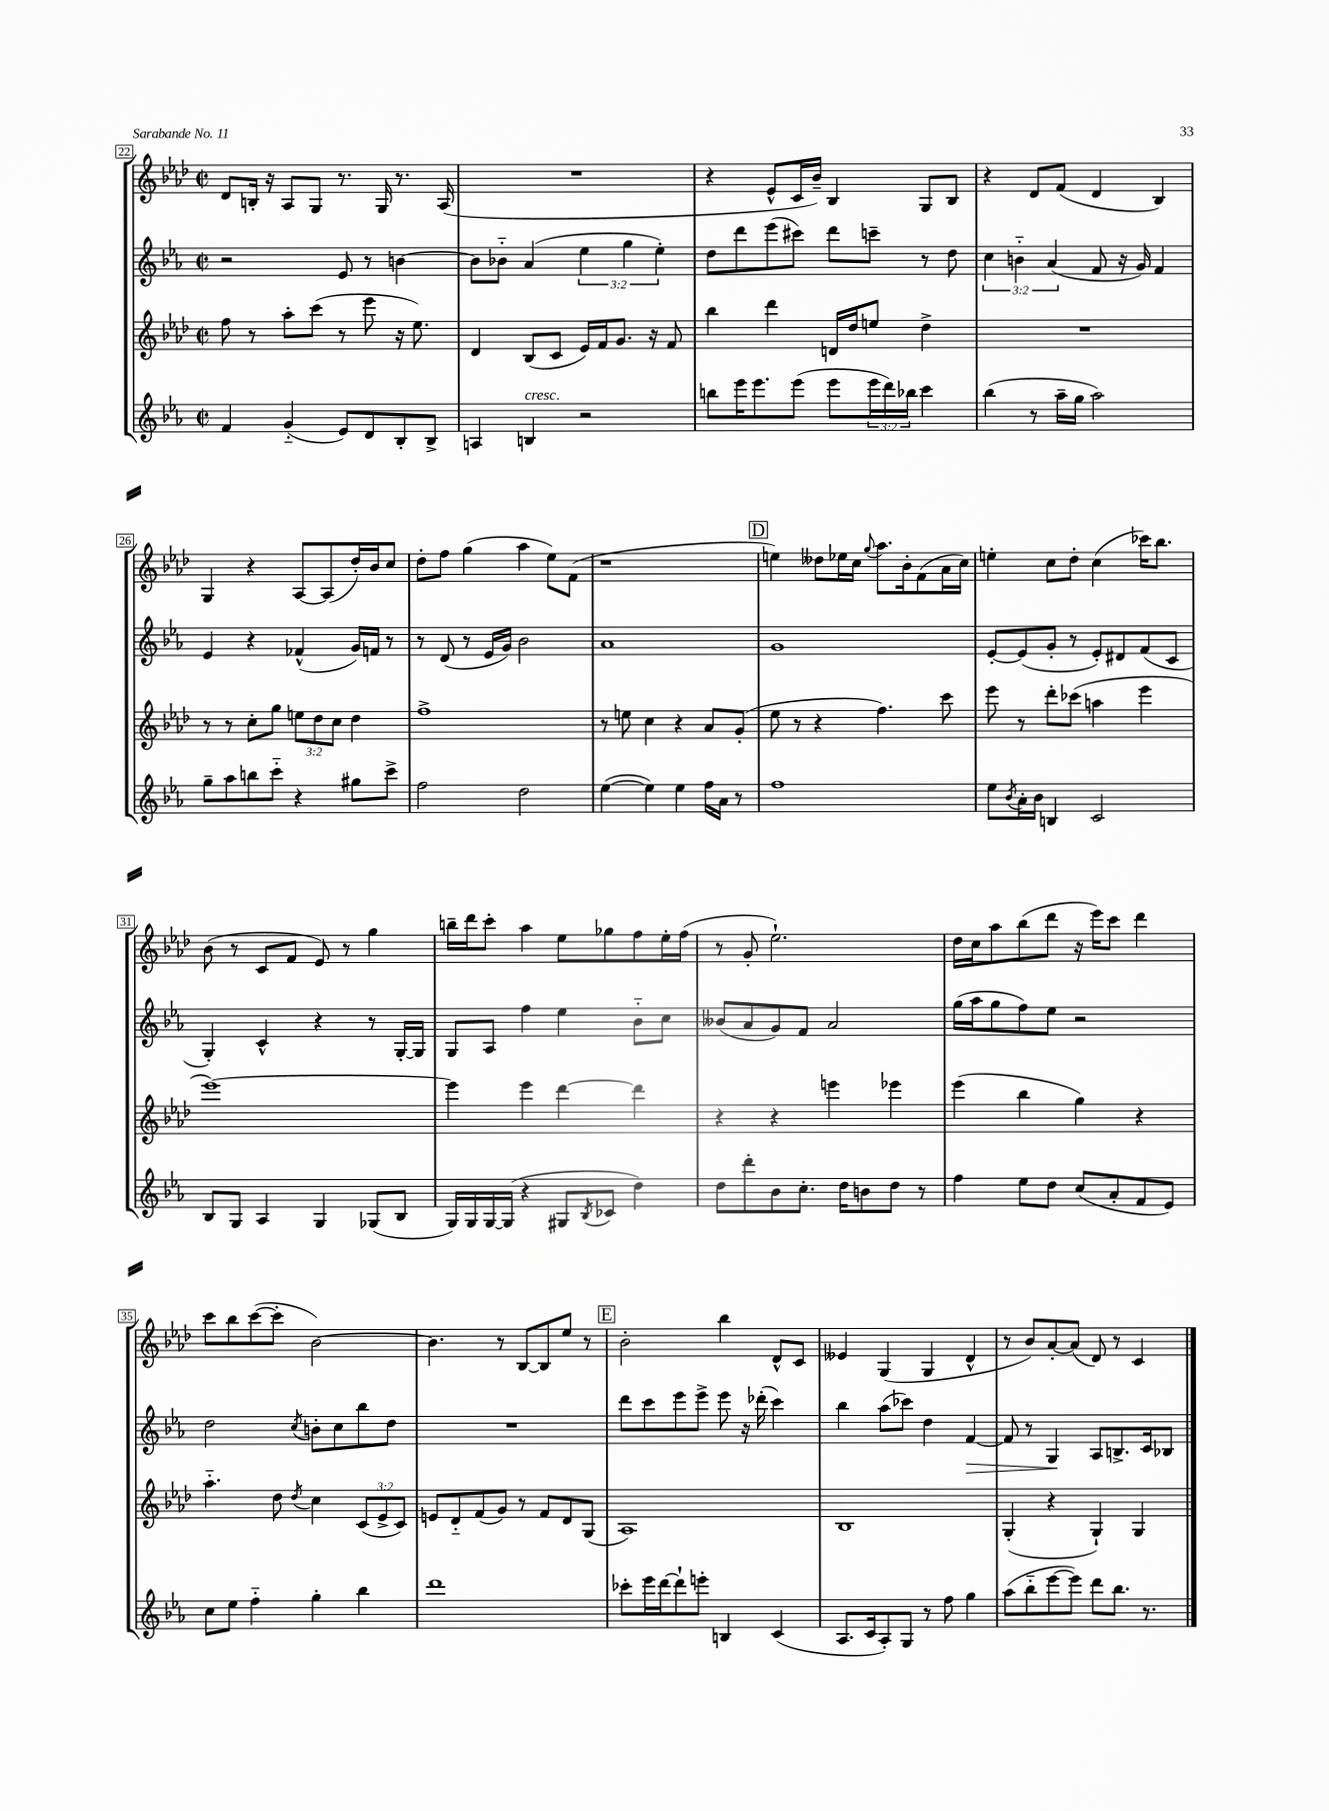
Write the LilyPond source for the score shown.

<<
\new StaffGroup <<
\new Staff = "s0" {
    \clef treble \key aes \major \defaultTimeSignature \time 2/2
    des'8 b16-. r16 aes8 g8 r8. g16 r8. aes16( |
    R1 |
    r4 ees'8-^ c'16 bes'16--) bes4 g8 bes8 |
    r4 des'8 f'8( des'4 bes4) |
    g4 r4 aes8~ aes8( des''16-.) bes'16 c''8 |
    des''8-. f''8 g''4( aes''4 ees''8) f'8( |
    r1 |
    \mark \markup { \box "D" } e''4) deses''8 ees''16 c''16 \appoggiatura { g''8 } aes''8. bes'16-. f'8( aes'16 c''16) |
    e''4-. c''8 des''8-. c''4( ces'''16) bes''8. |
    bes'8( r8 c'8 f'8 ees'8) r8 g''4 |
    b''16-- des'''16 c'''8-. aes''4 ees''8 ges''8 f''8 ees''16-. f''16( |
    r8 g'8-. ees''2.-!) |
    des''16 c''16 aes''8 bes''8( des'''8 r16 ees'''16) c'''8 des'''4 |
    c'''8 bes''8 c'''8~( c'''8-. bes'2~) |
    bes'4. r8 bes8~ bes8 ees''8 r8 |
    \mark \markup { \box "E" } bes'2-. bes''4 des'8-^ c'8 |
    eeses'4 g4( g4 des'4-^ |
    r8 bes'8) aes'8~-. aes'8( des'8) r8 c'4 \bar "|." |
}
\new Staff = "s1" {
    \clef treble \key ees \major \defaultTimeSignature \time 2/2 \override Staff.TupletNumber.text = #tuplet-number::calc-fraction-text
    r2 ees'8 r8 b'4~ |
    b'8 bes'8-_ aes'4( \tuplet 3/2 { ees''4 g''4 ees''4-.) } |
    d''8 d'''8 ees'''8( cis'''8) d'''8 c'''8-- r8 d''8 |
    \tuplet 3/2 { c''4 b'4-_ aes'4( } f'8 r16 g'16) f'4 |
    ees'4 r4 fes'4-^( g'16) f'16 r8 |
    r8 d'8( r8 ees'16 g'16) bes'2 |
    aes'1 |
    \mark \markup { \box "D" } g'1 |
    ees'8~-. ees'8( g'8-. r8 ees'8-.) dis'8 f'8( c'8 |
    g4-.) c'4-^ r4 r8 g16~-. g16 |
    g8 aes8 f''4 ees''4 bes'8-_ c''8 |
    beses'8( aes'8 g'8) f'8 aes'2 |
    g''16( aes''16 g''8 f''8) ees''8 r2 |
    d''2 \acciaccatura { c''8 } b'8-. c''8 bes''8 d''8 |
    R1 |
    \mark \markup { \box "E" } d'''8 c'''8 ees'''8 ees'''8-> ees'''8 r16 des'''16-.( c'''4) |
    bes''4 aes''8( ces'''8) d''4 f'4~\> |
    f'8 r8 g4\! aes8 b8.-> c'16 bes8 \bar "|." |
}
\new Staff = "s2" {
    \clef treble \key aes \major \defaultTimeSignature \time 2/2 \override Staff.TupletNumber.text = #tuplet-number::calc-fraction-text
    f''8 r8 aes''8-. c'''8( r8 ees'''8 r16 ees''8.) |
    des'4 bes8( c'8 ees'16) f'16 g'8. r16 f'8 |
    bes''4 des'''4 d'16 des''16 e''8 des''4-> |
    R1 |
    r8 r8 c''8-. g''8 \tuplet 3/2 { e''8 des''8 c''8 } des''4 |
    f''1-> |
    r8 e''8 c''4 r4 aes'8 g'8-.( |
    \mark \markup { \box "D" } ees''8 r8 r4 f''4.) c'''8 |
    ees'''8 r8 des'''8-. ces'''8( a''4 ees'''4 |
    ees'''1~) |
    ees'''4 ees'''4 des'''4~ des'''4 |
    r4 r4 e'''4 ees'''4 |
    ees'''4( bes''4 g''4) r4 |
    aes''4.-_ des''8 \acciaccatura { des''8 } c''4 \tuplet 3/2 { c'8( ees'8-> c'8) } |
    e'8 des'8-_ f'8( g'8) r8 f'8 des'8 g8( |
    \mark \markup { \box "E" } aes1) |
    bes1 |
    g4-.( r4 g4-!) g4 \bar "|." |
}
\new Staff = "s3" {
    \clef treble \key ees \major \defaultTimeSignature \time 2/2 \override Staff.TupletNumber.text = #tuplet-number::calc-fraction-text
    f'4 g'4-_( ees'8) d'8 bes8-. bes8-> |
    a4 b4^\markup { \italic "cresc." } r2 |
    b''8 ees'''16 ees'''8. ees'''8( ees'''8 \tuplet 3/2 { ees'''16 d'''16) bes''16 } c'''4 |
    bes''4( r8 aes''16-- g''16 aes''2) |
    g''8-- aes''8 b''8 c'''8-_ r4 gis''8 c'''8-> |
    f''2 d''2 |
    ees''4~( ees''4) ees''4 f''16 aes'16 r8 |
    \mark \markup { \box "D" } f''1 |
    ees''8 \acciaccatura { bes'8 } aes'16-. bes'16 b4 c'2 |
    bes8 g8 aes4 g4 ges8( bes8 |
    g16) g16 g16~ g16( r4 gis8 \acciaccatura { bes8 } ces'8 d''4) |
    d''8 d'''8-. bes'8 c''8.-. d''16 b'8 d''8 r8 |
    f''4 ees''8 d''8 c''8( aes'8-. f'8 ees'8) |
    c''8 ees''8 f''4-_ g''4-. bes''4 |
    d'''1 |
    \mark \markup { \box "E" } ces'''8-. ees'''16 d'''16~ d'''8-! e'''8-. b4 c'4( |
    aes8. c'16 aes8-.) g8 r8 f''8 g''4 |
    aes''8( bes''8-_ ees'''8~ ees'''8) d'''8 bes''8. r8. \bar "|." |
}
>>
>>
\layout { \context { \Score currentBarNumber = #22 \override BarNumber.stencil = #(make-stencil-boxer 0.1 0.3 ly:text-interface::print) } }
